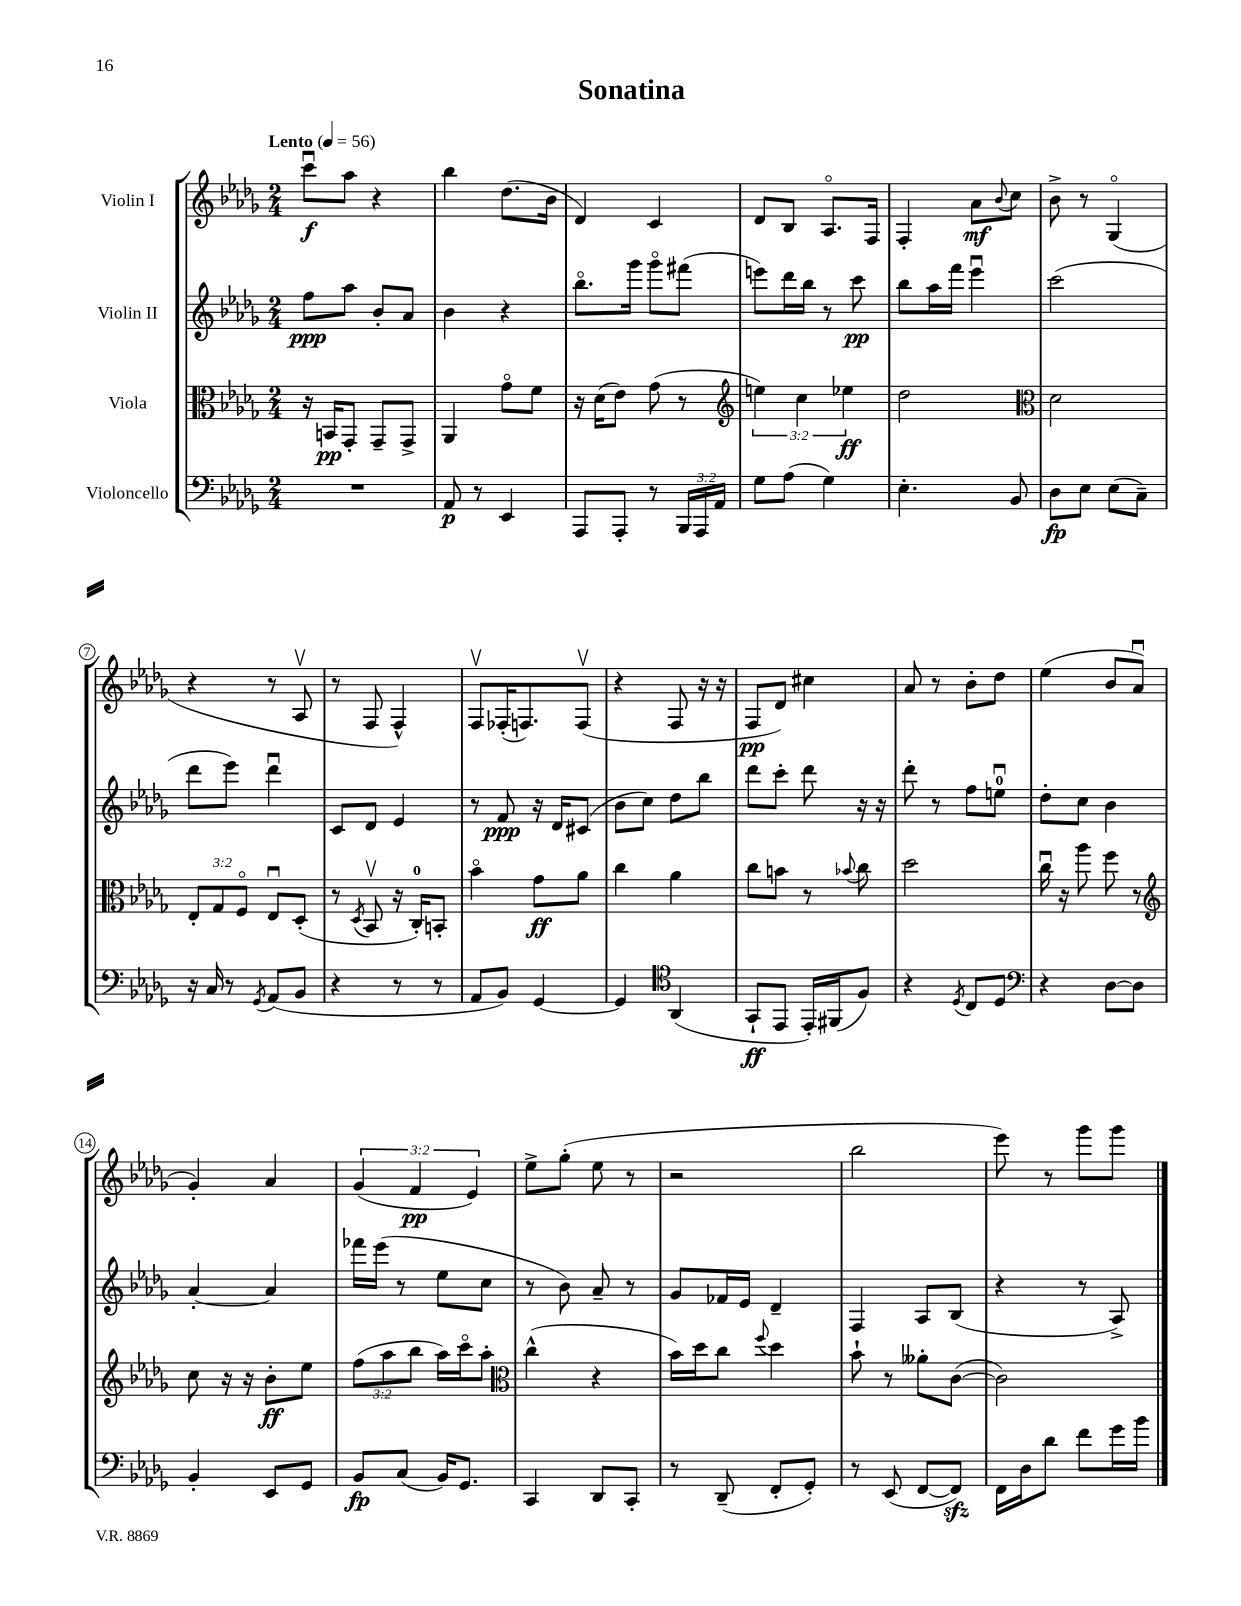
\header { title = "Sonatina" }
<<
\new StaffGroup <<
\new Staff = "s0" \with { instrumentName = "Violin I" } {
    \clef treble \key des \major \numericTimeSignature \time 2/4 \override Staff.TupletNumber.text = #tuplet-number::calc-fraction-text \tempo "Lento" 4 = 56
    c'''8\downbow\f aes''8 r4 |
    bes''4 des''8.( bes'16 |
    des'4) c'4 |
    des'8 bes8 aes8.\flageolet f16 |
    f4-. aes'8\mf \appoggiatura { bes'8 } c''8 |
    bes'8-> r8 ges4\flageolet( |
    r4 r8 aes8\upbow |
    r8 f8 f4-^) |
    f8\upbow fes16-.( f8.) f8\upbow( |
    r4 f8 r16 r16 |
    f8\pp des'8) cis''4 |
    aes'8 r8 bes'8-. des''8 |
    ees''4( bes'8 aes'8\downbow |
    ges'4-.) aes'4 |
    \tuplet 3/2 { ges'4( f'4\pp ees'4) } |
    ees''8-> ges''8-.( ees''8 r8 |
    r2 |
    bes''2 |
    ees'''8) r8 ges'''8 ges'''8 \bar "|." |
}
\new Staff = "s1" \with { instrumentName = "Violin II" } {
    \clef treble \key des \major \numericTimeSignature \time 2/4
    f''8\ppp aes''8 bes'8-. aes'8 |
    bes'4 r4 |
    bes''8.\flageolet ges'''16 ges'''8\flageolet fis'''8( |
    e'''8) des'''16 bes''16 r8 c'''8\pp |
    bes''8 aes''16 f'''16 ees'''4\downbow |
    c'''2( |
    des'''8 ees'''8) des'''4\downbow |
    c'8 des'8 ees'4 |
    r8 f'8\ppp r16 des'16 cis'8( |
    bes'8 c''8) des''8 bes''8 |
    des'''8 c'''8-. des'''8 r16 r16 |
    des'''8-. r8 f''8 e''8-0\downbow |
    des''8-. c''8 bes'4 |
    aes'4~-. aes'4 |
    fes'''16 ees'''16( r8 ees''8 c''8 |
    r8 bes'8) aes'8-- r8 |
    ges'8 fes'16 ees'16 des'4-- |
    f4 aes8 bes8( |
    r4 r8 aes8->) \bar "|." |
}
\new Staff = "s2" \with { instrumentName = "Viola" } {
    \clef alto \key des \major \numericTimeSignature \time 2/4 \override Staff.TupletNumber.text = #tuplet-number::calc-fraction-text
    r16 b,16\pp ges,8-. ges,8-- ges,8-> |
    aes,4 ges'8\flageolet f'8 |
    r16 des'16( ees'8) ges'8( r8 |
    \clef treble \tuplet 3/2 { e''4) c''4 ees''4\ff } |
    des''2 |
    \clef alto des'2 |
    \tuplet 3/2 { ees8-. ges8 f8\flageolet } ees8\downbow des8-.( |
    r8 \acciaccatura { des8 } bes,8\upbow r16 c16-0-.) b,8-. |
    bes'4\flageolet ges'8\ff aes'8 |
    c''4 aes'4 |
    c''8 b'8 r8 \appoggiatura { bes'8 } c''8 |
    des''2 |
    c''16\downbow r16 aes''8 f''8 r8 |
    \clef treble c''8 r16 r16 bes'8-.\ff ees''8 |
    \tuplet 3/2 { f''8( aes''8 bes''8 } aes''16) c'''16\flageolet aes''8-. |
    \clef alto c''4-^( r4 |
    bes'16) des''16 c''8 \appoggiatura { f''8 } des''4 |
    bes'8-! r8 aeses'8-. c'8~( |
    c'2) \bar "|." |
}
\new Staff = "s3" \with { instrumentName = "Violoncello" } {
    \clef bass \key des \major \numericTimeSignature \time 2/4 \override Staff.TupletNumber.text = #tuplet-number::calc-fraction-text
    R2 |
    aes,8\p r8 ees,4 |
    aes,,8 aes,,8-. r8 \tuplet 3/2 { bes,,16 aes,,16 aes,16 } |
    ges8 aes8( ges4) |
    ees4.-. bes,8 |
    des8\fp ees8 ees8( c8--) |
    r16 c16 r8 \acciaccatura { ges,8 } aes,8( bes,8 |
    r4 r8 r8 |
    aes,8 bes,8) ges,4~ |
    ges,4 \clef tenor aes,4( |
    ges,8-!\ff ees,8 ees,16-.) fis,16( f8) |
    r4 \acciaccatura { des8 } c8 des8 |
    \clef bass r4 des8~ des8 |
    bes,4-. ees,8 ges,8 |
    bes,8\fp c8( bes,16) ges,8. |
    c,4 des,8 c,8-. |
    r8 des,8--( f,8-. ges,8-.) |
    r8 ees,8( f,8~ f,8\sfz) |
    f,16 des16 des'8 f'8 ges'16 bes'16 \bar "|." |
}
>>
>>
\layout { \context { \Score \override BarNumber.stencil = #(make-stencil-circler 0.1 0.3 ly:text-interface::print) } }
